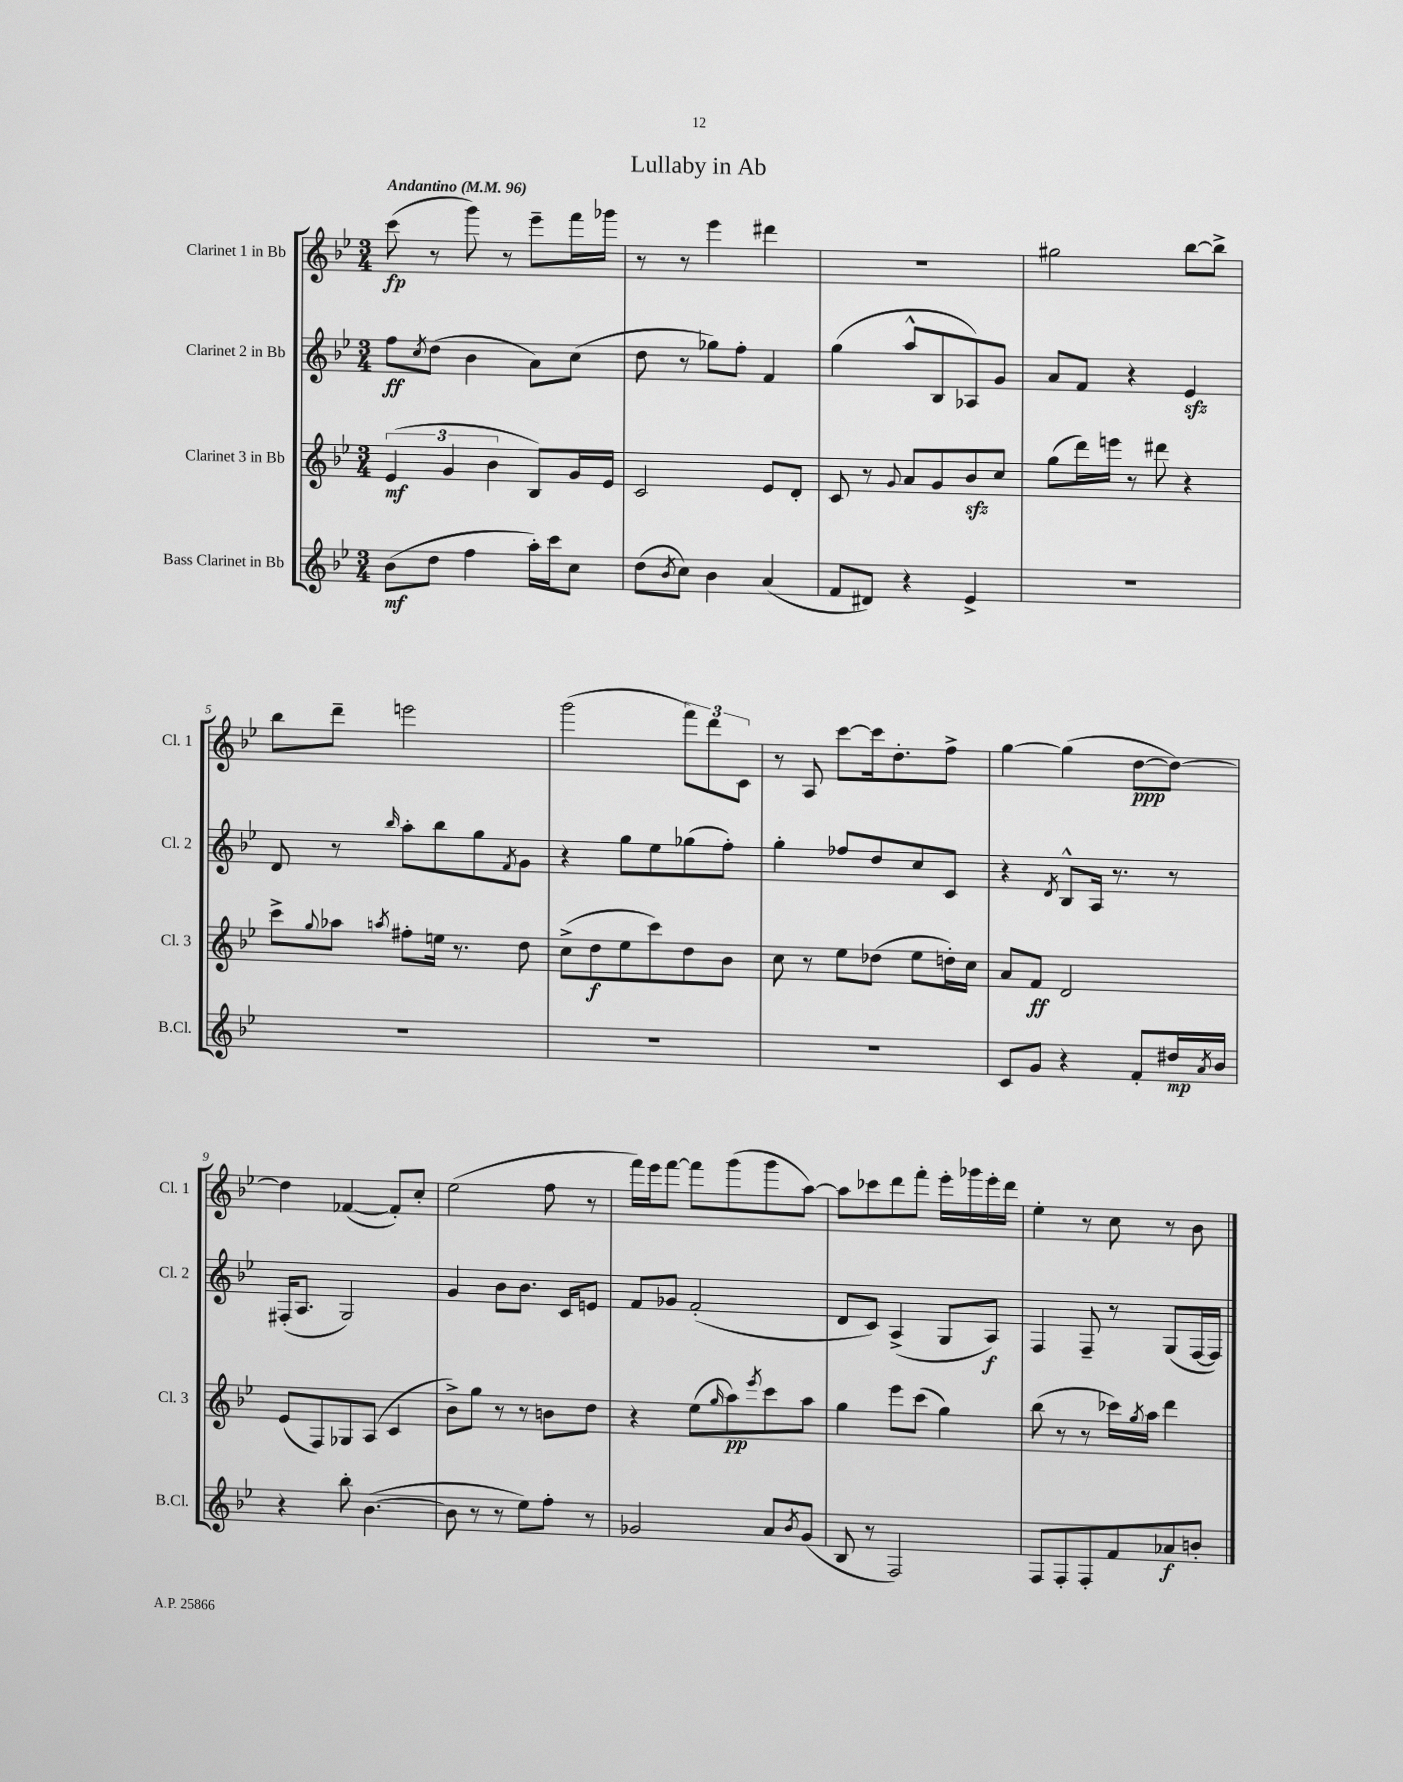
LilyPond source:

\header { title = "Lullaby in Ab" }
<<
\new StaffGroup <<
\new Staff = "s0" \with { instrumentName = "Clarinet 1 in Bb" shortInstrumentName = "Cl. 1" } {
    \clef treble \key bes \major \numericTimeSignature \time 3/4 \tempo "Andantino" 4 = 96
    c'''8\fp( r8 g'''8) r8 ees'''8-- f'''16 ges'''16 |
    r8 r8 ees'''4 dis'''4 |
    R2. |
    gis''2 bes''8~ bes''8-> |
    bes''8 d'''8-- e'''2 |
    g'''2( \tuplet 3/2 { f'''8) d'''8 c'8 } |
    r8 a8 c'''8~ c'''16 d''8.-. f''8-> |
    g''4~ g''4( d''8~\ppp d''8~) |
    d''4 fes'4~( fes'8-.) c''8-. |
    ees''2( f''8 r8 |
    f'''16) ees'''16 f'''8~ f'''8 g'''8( g'''8 a''8~) |
    a''8 ces'''8 d'''8 f'''8-. ees'''16-. ges'''16 ees'''16-. d'''16 |
    ees''4-. r8 c''8 r8 bes'8 \bar "|." |
}
\new Staff = "s1" \with { instrumentName = "Clarinet 2 in Bb" shortInstrumentName = "Cl. 2" } {
    \clef treble \key bes \major \numericTimeSignature \time 3/4
    f''8\ff \acciaccatura { c''8 } d''8( bes'4 a'8) c''8( |
    d''8 r8 ges''8) f''8-. f'4 |
    g''4( a''8-^ bes8 aes8) g'8 |
    a'8 f'8 r4 ees'4\sfz |
    d'8 r8 \grace { bes''16 } a''8-. bes''8 g''8 \acciaccatura { f'8 } g'8 |
    r4 g''8 ees''8 ges''8( f''8-.) |
    g''4-. fes''8 d''8 c''8 c'8 |
    r4 \acciaccatura { d'8 } bes8-^ a16 r8. r8 |
    fis16-.( a8. g2) |
    g'4 bes'8 bes'8. c'16 e'8 |
    f'8 ges'8 f'2-.( |
    d'8 c'8) a4->( g8 a8\f) |
    f4 f8-- r8 g8( f16~ f16) \bar "|." |
}
\new Staff = "s2" \with { instrumentName = "Clarinet 3 in Bb" shortInstrumentName = "Cl. 3" } {
    \clef treble \key bes \major \numericTimeSignature \time 3/4
    \tuplet 3/2 { ees'4\mf( g'4 bes'4 } bes8) g'16 ees'16 |
    c'2 ees'8 d'8-. |
    c'8 r8 \appoggiatura { g'8 } a'8 g'8 bes'8\sfz c''8 |
    g''8( d'''16) e'''16 r8 dis'''8 r4 |
    c'''8-> \appoggiatura { g''8 } aes''8 \acciaccatura { a''8 } fis''8-. e''16 r8. d''8 |
    c''8->( d''8\f ees''8 c'''8) d''8 bes'8 |
    c''8 r8 ees''8 des''8( ees''8 d''16-.) c''16 |
    a'8 f'8\ff d'2 |
    ees'8( f8) ges8 a8( c'4 |
    bes'8->) g''8 r8 r8 b'8 d''8 |
    r4 ees''8( \grace { g''16 } a''8\pp) \acciaccatura { ees'''8 } c'''8 a''8 |
    g''4 ees'''8 c'''8( g''4) |
    bes''8( r8 r8 ces'''16) \acciaccatura { g''8 } a''16 d'''4 \bar "|." |
}
\new Staff = "s3" \with { instrumentName = "Bass Clarinet in Bb" shortInstrumentName = "B.Cl." } {
    \clef treble \key bes \major \numericTimeSignature \time 3/4
    bes'8\mf( d''8 f''4 a''16-.) c'''16 c''8 |
    d''8( \acciaccatura { bes'8 } c''8) bes'4 a'4( |
    f'8 dis'8) r4 ees'4-> |
    R2. |
    R2. |
    R2. |
    R2. |
    c'8 g'8 r4 f'8-. dis''16\mp \acciaccatura { a'8 } bes'16 |
    r4 bes''8-. bes'4.~( |
    bes'8 r8 r8 ees''8) f''8-. r8 |
    ges'2 a'8 \acciaccatura { bes'8 } ges'8( |
    bes8 r8 f2) |
    f8 f8-. f8-. f'8 aes'8\f b'8-. \bar "|." |
}
>>
>>
